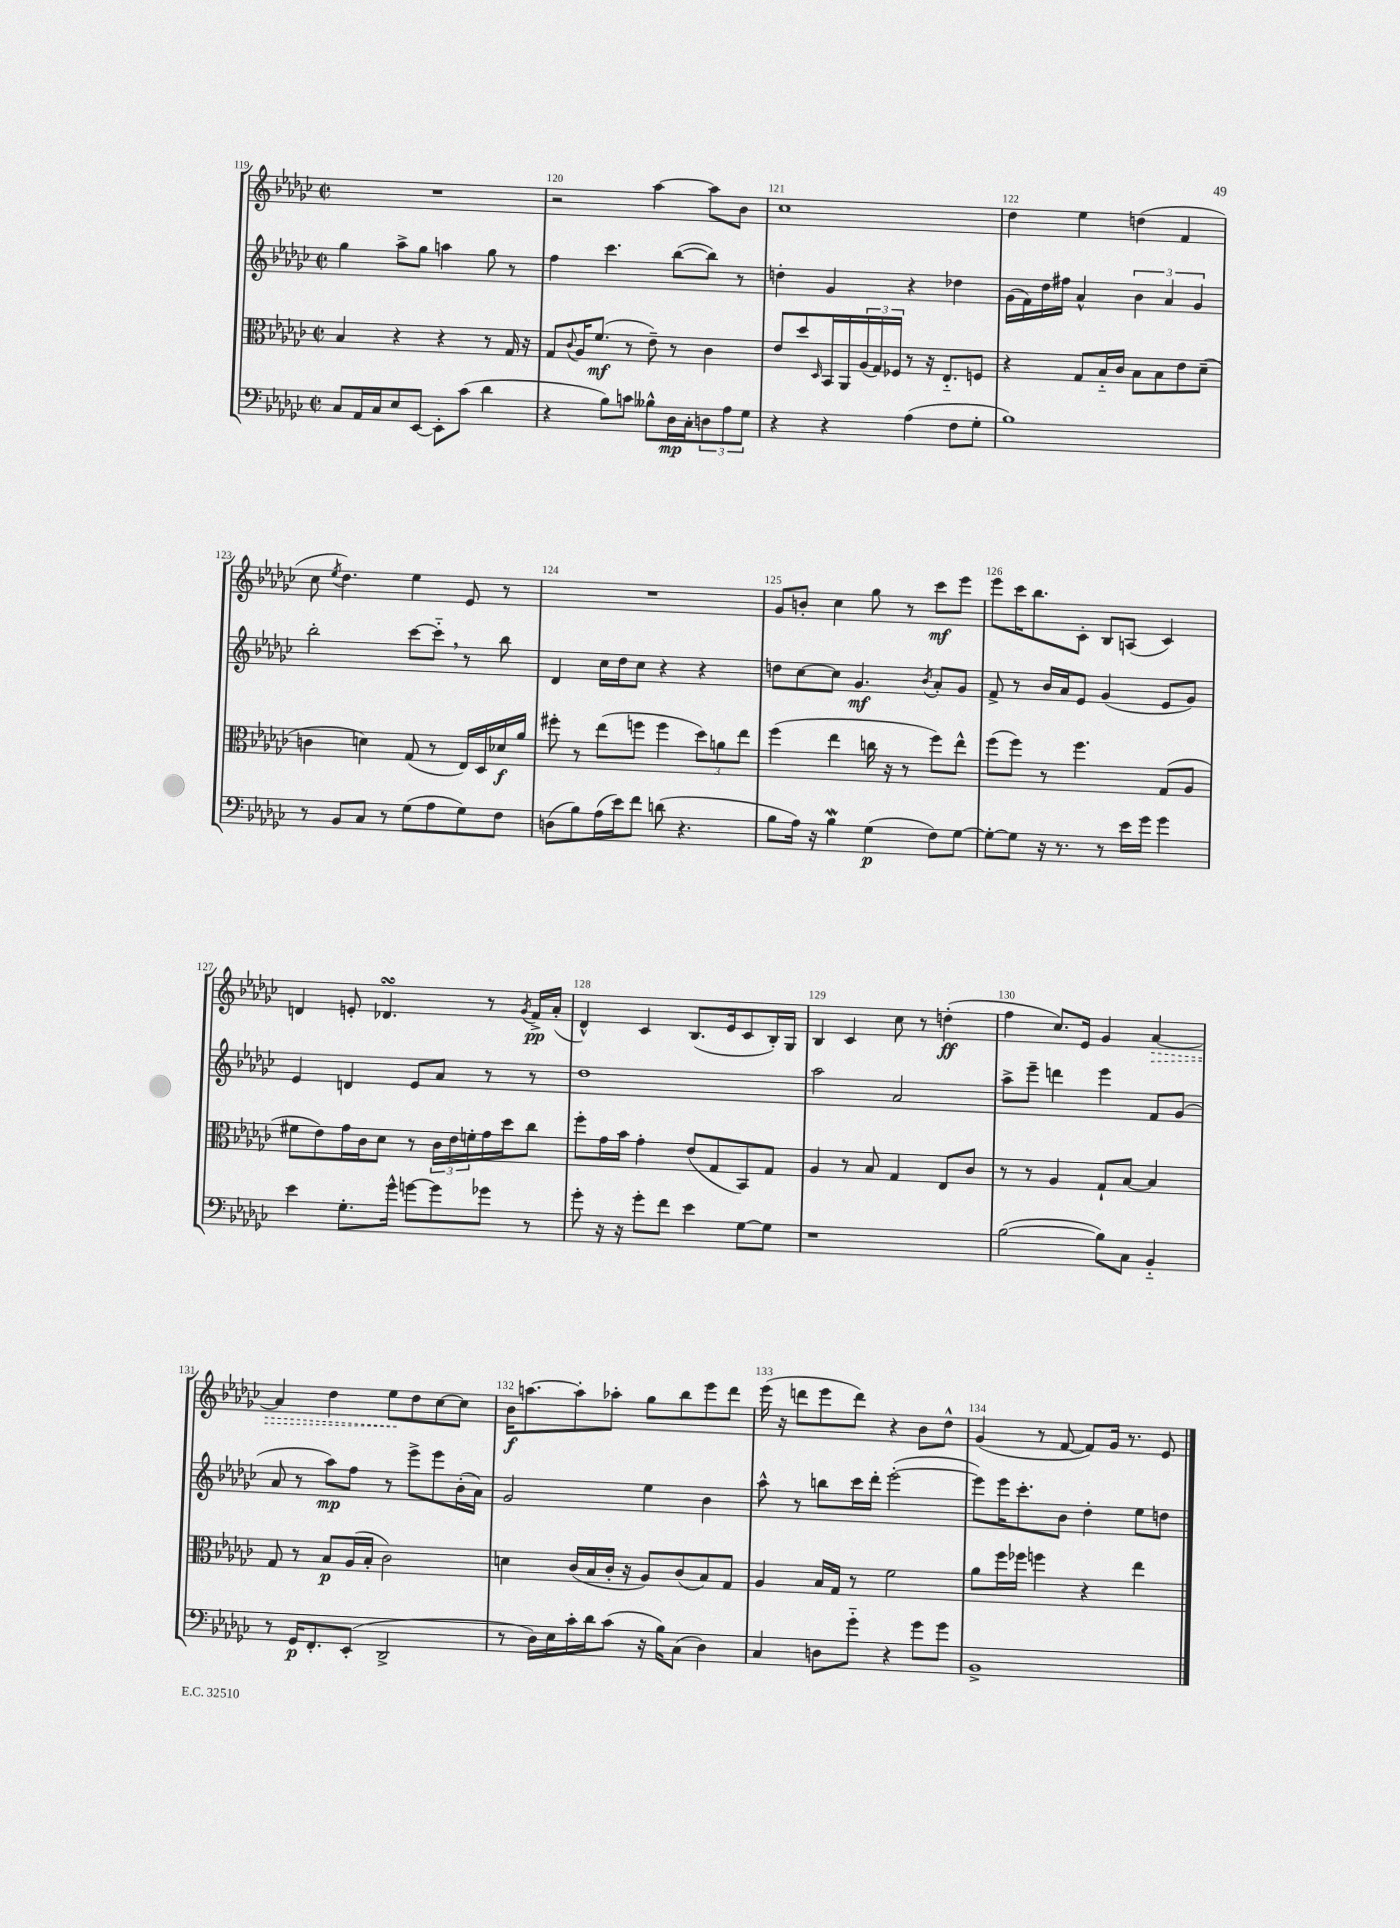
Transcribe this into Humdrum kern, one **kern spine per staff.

**kern	**kern	**kern	**kern
*staff4	*staff3	*staff2	*staff1
*clefF4	*clefC3	*clefG2	*clefG2
*k[b-e-a-d-g-c-]	*k[b-e-a-d-g-c-]	*k[b-e-a-d-g-c-]	*k[b-e-a-d-g-c-]
*M2/2	*M2/2	*M2/2	*M2/2
*met(c|)	*met(c|)	*met(c|)	*met(c|)
8C-	4B-	4gg-	1r
16AA-	.	.	.
16C-	.	.	.
8E-	4r	8aa-^	.
[8EE-	.	8gg-	.
8EE-']	4r	4aa	.
(8c-	.	.	.
4d-	8r	8gg-	.
.	16G-	8r	.
.	16r	.	.
=	=	=	=
4r	8G-	4ff	2r
.	8qqc-	.	.
.	16A-	.	.
.	(8.f	.	.
8B-)	.	4.ccc-	.
8c	8r	.	.
8B--^^	8e-~)	.	[4aa-
16D-	8r	([8bb-	.
16C-'	.	.	.
12D	4c-	8bb-])	8aa-]
12A-	.	.	.
.	.	8r	8b-
12G-	.	.	.
=	=	=	=
4r	8e-	4dd'	1cc-
.	8dd-	.	.
.	16qqD-	.	.
4r	16BB-	4g-	.
.	16AA-	.	.
.	(24A-	.	.
.	24G-)	.	.
.	24F-	.	.
(4A-	8r	4r	.
.	16r	.	.
.	8.E-'~	.	.
8F	.	4dd-	.
8G-'	8F	.	.
=	=	=	=
1B-)	4r	(16g-	4dd-
.	.	16f)	.
.	.	16dd-	.
.	.	16ff#	.
.	8G-	4a-^^	4ee-
.	16B-'~	.	.
.	16c-	.	.
.	8B-	6b-	(4dd
.	8B-	.	.
.	.	6a-	.
.	8e-	.	4f
.	.	6g-	.
.	(8d-~	.	.
=	=	=	=
8r	4c	2bb-'	8cc-
.	.	.	8qee-
8BB-	.	.	4.dd-)
8C-	4d)	.	.
8r	.	.	.
(8G-	(8G-	[8ccc-	4ee-
8A-	8r	8ccc-'~]	.
8G-)	16E-)	8r	8e-
.	16D-	.	.
8F	16d-	8bb-	8r
.	16a-	.	.
=	=	=	=
(8D	8ff#'	4d-	1r
8B-)	8r	.	.
(16A-	(8ee-	16cc-	.
16e-)	.	16dd-	.
8f	8ff	8cc-	.
(8d	4ff	4r	.
4.r	.	.	.
.	12dd-)	4r	.
.	12a	.	.
.	12ee-	.	.
=	=	=	=
8B-	(4ff	8dd	8g-
16A-)	.	[8cc-	8b'
16r	.	.	.
4B-	4ee-	8cc-]	4cc-
.	.	4.g-	.
(4G-	16cc	.	8gg-
.	16r	.	.
.	8r	.	8r
.	.	8qb-	.
8F)	8ff)	8a-'	8ccc-
[8G-	8ee-^^	8g-	8eee-
=	=	=	=
8G-'_	(8ff	8f^	8eee-
8G-]	8ff)	8r	16ccc-
.	.	.	8.bb-
16r	8r	16b-	.
8.r	.	16a-	.
.	4.ff	8e-	8c-'
8r	.	(4g-	8B-
16e-	.	.	(8A
16g-	.	.	.
4g-	(8G-	8e-	4c-)
.	8A-	8g-)	.
=	=	=	=
4e-	8f#	4e-	4d
.	8e-)	.	.
8.G-'	16g-	4d	8e'
.	16c-	.	.
.	8d-	.	4.d-
16g-^^	.	.	.
[8g	8r	8e-	.
8g]	24c-	8a-	.
.	24e-	.	.
.	24f'	.	.
8g-	16g-	8r	8r
.	16dd-	.	.
.	.	.	8qg-
8r	8cc-	8r	16f^
.	.	.	(16a-'
=	=	=	=
8g-'	8ff'	1dd-	4d-^^)
16r	16g-	.	.
16r	16b-	.	.
8g-'	4g-'	.	4c-
8f	.	.	.
4e-	(8e-	.	(8.B-
.	8G-	.	.
.	.	.	16e-
[8G-	8BB-)	.	8c-
8G-]	8G-	.	16B-')
.	.	.	16G-
=	=	=	=
1r	4A-	2aa-	4B-
.	8r	.	4c-
.	8B-	.	.
.	4G-	2a-	8cc-
.	.	.	8r
.	8E-	.	(4dd'
.	8c-	.	.
=	=	=	=
([2B-	8r	8aa-^	4ff
.	8r	8eee-~	.
.	4A-	4ddd	8.cc-)
.	.	.	16e-
8B-])	8G-`	4eee-	4g-
8C-	[8B-	.	.
4BB-'~	4B-]	8f	[4a-
.	.	(8g-	.
=	=	=	=
8r	8G-	8a-	4a-]
16GG-	8r	8r	.
8.FF'	.	.	.
.	8B-	8aa-)	4dd-
(8EE-'	(16A-	8ff	.
.	16B-'	.	.
2DD-^	2c-)	8r	8ee-
.	.	8eee-^	8dd-
.	.	8eee-	[8cc-
.	.	(16b-'	8cc-]
.	.	16a-)	.
=	=	=	=
8r	4d	2g-	16b-
.	.	.	[8.aa
16D-)	.	.	.
16E-	.	.	.
16c-'	(16c-	.	8aa']
16d-	16B-	.	.
(8c-	16c-'	.	8aa-'
.	16r	.	.
16r	8A-)	4ee-	8gg-
16B-)	.	.	.
(8C-	(8c-	.	8bb-
4D-)	8B-)	4b-	8eee-
.	8G-	.	8ddd-
=	=	=	=
4C-	4A-	8aa-^^	(16eee-
.	.	.	16r
.	.	8r	8ddd
8D	16B-	8bb	8eee-
.	16G-	.	.
8g-'~	8r	16ccc-	8ddd)
.	.	16ddd-'	.
4r	2f	([2eee-'	4r
8g-	.	.	8b-
8g-	.	.	8dd-^^
=	=	=	=
1BB-^	8a-	8eee-])	(4g-
.	16ff	16eee-	.
.	16ff-	8.ccc-'	.
.	4ff	.	8r
.	.	8b-	[8f
.	4r	4dd-'	8f])
.	.	.	16g-
.	.	.	8.r
.	4ee-	8ee-	.
.	.	8dd	8e-
==	==	==	==
*-	*-	*-	*-
